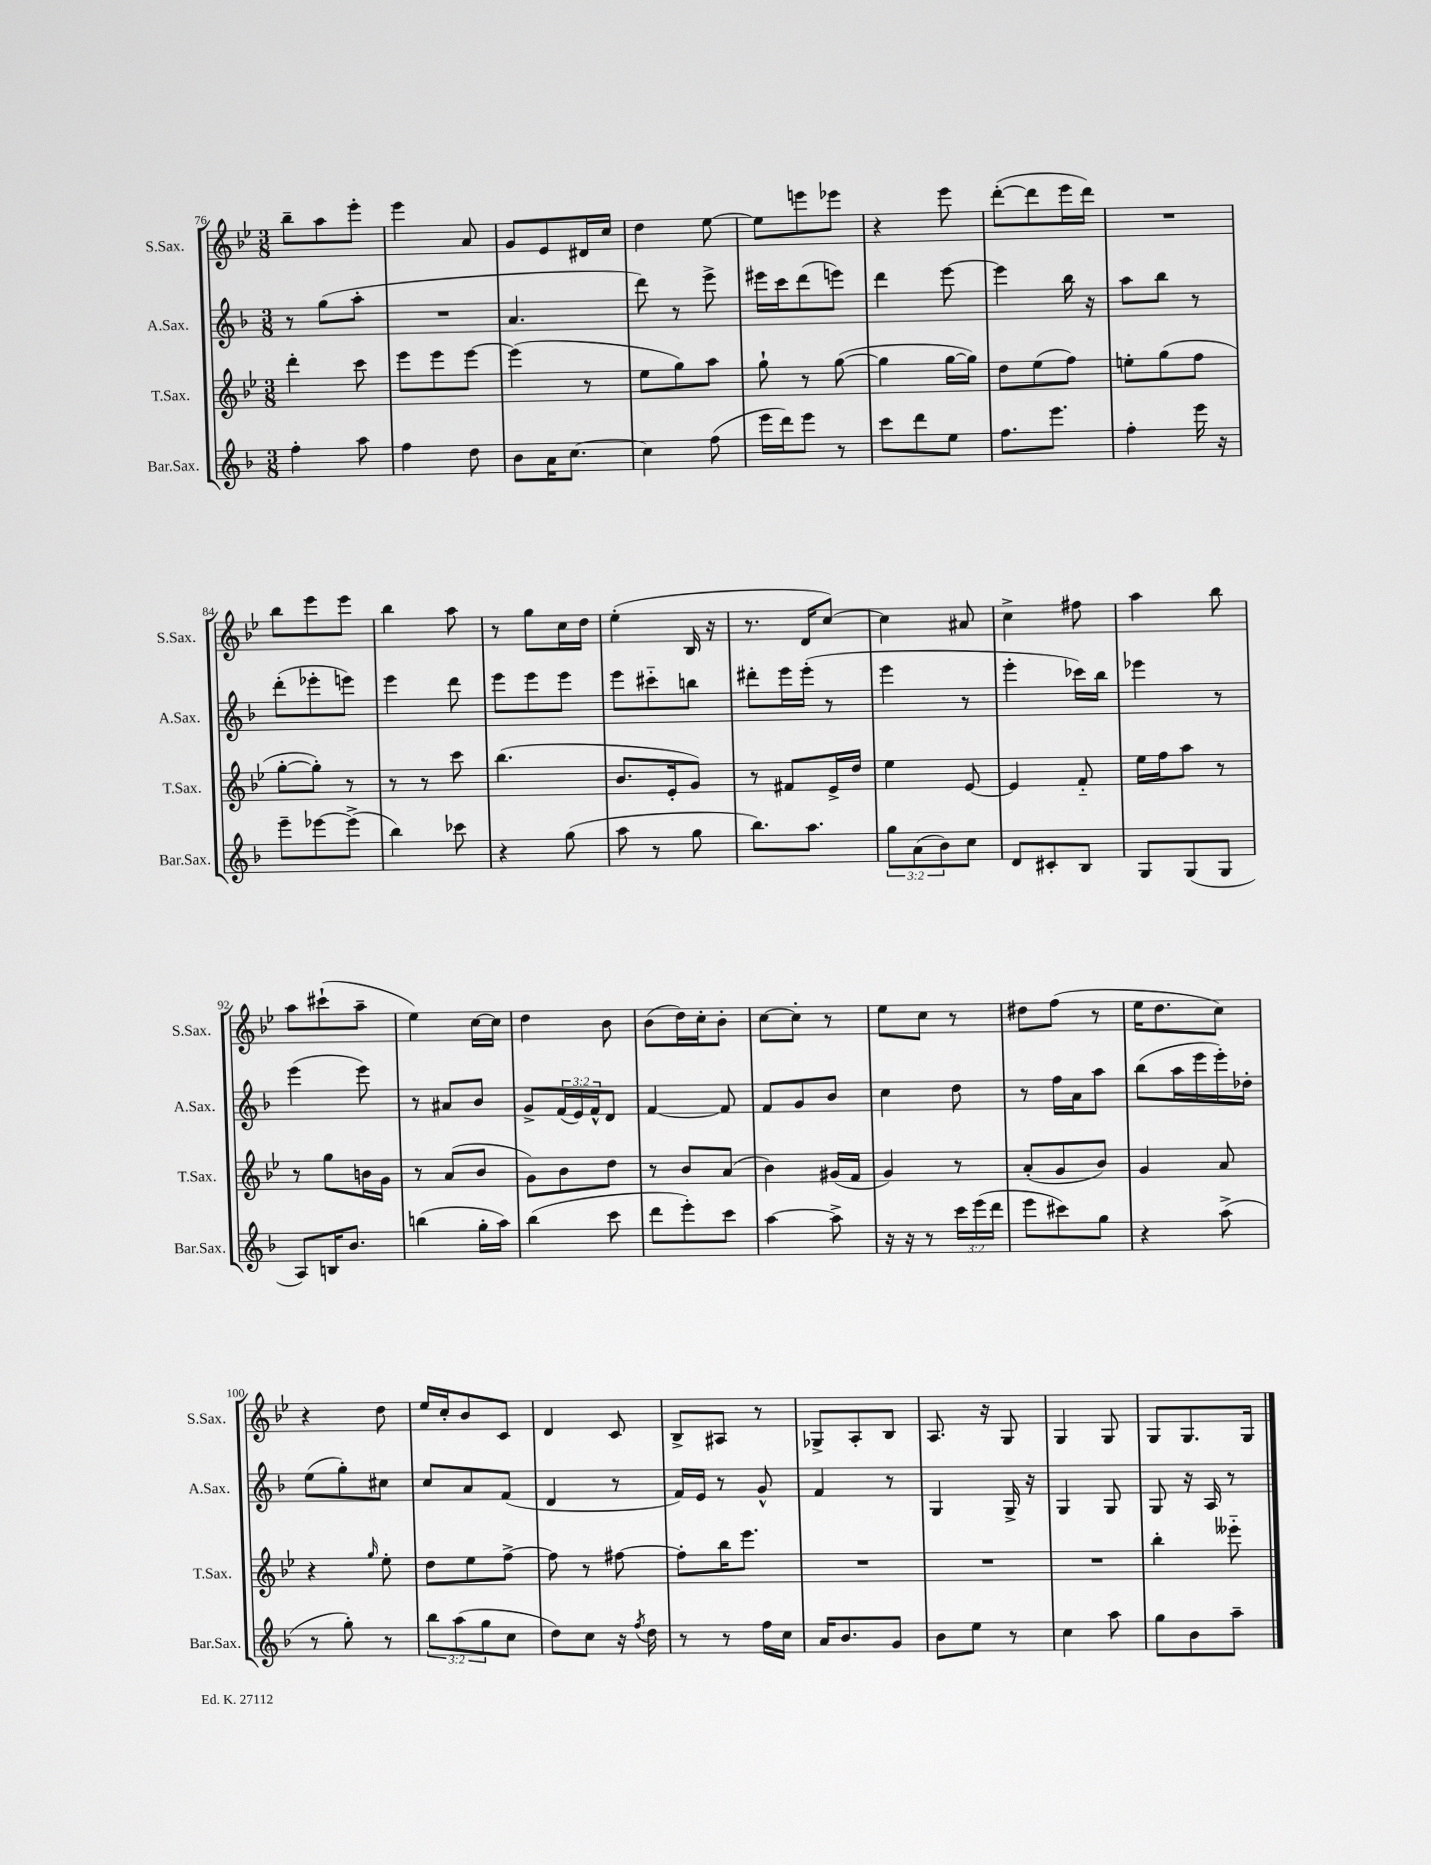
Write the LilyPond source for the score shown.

<<
\new StaffGroup <<
\new Staff = "s0" \with { instrumentName = "S.Sax." shortInstrumentName = "S.Sax." } {
    \clef treble \key bes \major \numericTimeSignature \time 3/8
    bes''8-- a''8 ees'''8-. |
    ees'''4 a'8 |
    g'8 ees'8 dis'16 c''16 |
    d''4 ees''8~ |
    ees''8 e'''8 ees'''8 |
    r4 ees'''8 |
    d'''8~-.( d'''8 ees'''16 d'''16) |
    R4. |
    bes''8 ees'''8 ees'''8 |
    bes''4 a''8 |
    r8 g''8 c''16 d''16 |
    ees''4-.( bes16 r16 |
    r8. d'16 c''8~) |
    c''4 ais'8 |
    c''4-> fis''8 |
    a''4 bes''8 |
    a''8 cis'''8-!( a''8-- |
    ees''4) c''16~ c''16 |
    d''4 bes'8 |
    bes'8( d''16) c''16-. bes'8-. |
    c''8~ c''8-. r8 |
    ees''8 c''8 r8 |
    dis''8 f''8( r8 |
    ees''16 d''8. c''8) |
    r4 d''8 |
    ees''16 c''16-. bes'8 c'8 |
    d'4 c'8 |
    bes8-> ais8 r8 |
    ges8-> a8-. bes8 |
    a8. r16 g8 |
    g4 g8 |
    g8 g8. g16 \bar "|." |
}
\new Staff = "s1" \with { instrumentName = "A.Sax." shortInstrumentName = "A.Sax." } {
    \clef treble \key f \major \numericTimeSignature \time 3/8 \override Staff.TupletNumber.text = #tuplet-number::calc-fraction-text
    r8 g''8( a''8-. |
    R4. |
    a'4. |
    d'''8) r8 e'''8-> |
    eis'''16 c'''16 d'''8( e'''8) |
    d'''4 e'''8~ |
    e'''4 bes''16 r16 |
    a''8 bes''8 r8 |
    d'''8-.( ees'''8-. e'''8) |
    e'''4 d'''8 |
    e'''8 e'''8 e'''8 |
    e'''8 cis'''8-_ b''8 |
    dis'''8-. e'''16 e'''16-.( r8 |
    e'''4 r8 |
    e'''4-. ces'''16) bes''16 |
    ees'''4 r8 |
    e'''4( e'''8) |
    r8 ais'8 bes'8 |
    g'8-> \tuplet 3/2 { f'16( e'16) f'16-^ } d'8 |
    f'4~ f'8 |
    f'8 g'8 bes'8 |
    c''4 d''8 |
    r8 f''16 a'16 a''8 |
    bes''8( a''16 e'''16 e'''16-.) des''16-. |
    e''8( g''8-.) cis''8 |
    c''8 a'8 f'8( |
    d'4 r8 |
    f'16) e'16 r8 g'8-^ |
    f'4 r8 |
    g4 g16-> r16 |
    g4 g8 |
    g8 r16 a16 r8 \bar "|." |
}
\new Staff = "s2" \with { instrumentName = "T.Sax." shortInstrumentName = "T.Sax." } {
    \clef treble \key bes \major \numericTimeSignature \time 3/8
    d'''4-. c'''8 |
    ees'''8 ees'''8 ees'''8~ |
    ees'''4( r8 |
    ees''8 g''8) a''8 |
    g''8-! r8 g''8~( |
    g''4 g''16~ g''16) |
    d''8 ees''8( f''8) |
    e''8-. g''8( f''8 |
    g''8~-. g''8-.) r8 |
    r8 r8 c'''8 |
    bes''4.( |
    bes'8. ees'16-. g'8) |
    r8 fis'8 ees'16-> d''16 |
    ees''4 ees'8~ |
    ees'4 f'8-_ |
    ees''16 f''16 a''8 r8 |
    r8 g''8 b'16 g'16 |
    r8 a'8( bes'8 |
    g'8) bes'8 d''8 |
    r8 bes'8 a'8( |
    bes'4) gis'16( f'16 |
    g'4) r8 |
    a'8-.( g'8 bes'8) |
    g'4 a'8 |
    r4 \grace { g''16 } ees''8-. |
    d''8 ees''8 f''8~-> |
    f''8 r8 fis''8~ |
    fis''8-. bes''16 ees'''8. |
    R4. |
    R4. |
    R4. |
    bes''4-. eeses'''8-_ \bar "|." |
}
\new Staff = "s3" \with { instrumentName = "Bar.Sax." shortInstrumentName = "Bar.Sax." } {
    \clef treble \key f \major \numericTimeSignature \time 3/8 \override Staff.TupletNumber.text = #tuplet-number::calc-fraction-text
    f''4-. a''8 |
    f''4 d''8 |
    bes'8 a'16 c''8.~ |
    c''4 f''8( |
    e'''16 d'''16) e'''8 r8 |
    c'''8 d'''8 e''8 |
    f''8. e'''8. |
    f''4-. e'''16 r16 |
    e'''8-- ees'''8~ ees'''8->( |
    bes''4) ces'''8 |
    r4 g''8( |
    a''8 r8 g''8 |
    bes''8.) a''8. |
    \tuplet 3/2 { g''8 a'8( bes'8) } c''8 |
    d'8 cis'8-. bes8 |
    g8 g8( g8 |
    a8) b16 bes'8. |
    b''4( g''16-. a''16) |
    bes''4( c'''8 |
    d'''8 e'''8-.) c'''8 |
    a''4~ a''8-> |
    r16 r16 r8 \tuplet 3/2 { c'''16 e'''16( d'''16 } |
    e'''8 cis'''8) g''8 |
    r4 a''8->( |
    r8 g''8-.) r8 |
    \tuplet 3/2 { bes''8 a''8( g''8 } c''8 |
    d''8) c''8 r16 \acciaccatura { f''8 } d''16 |
    r8 r8 f''16 c''16 |
    a'16 bes'8. g'8 |
    bes'8 e''8 r8 |
    c''4 a''8 |
    g''8 bes'8 a''8-- \bar "|." |
}
>>
>>
\layout { \context { \Score currentBarNumber = #76 } }
